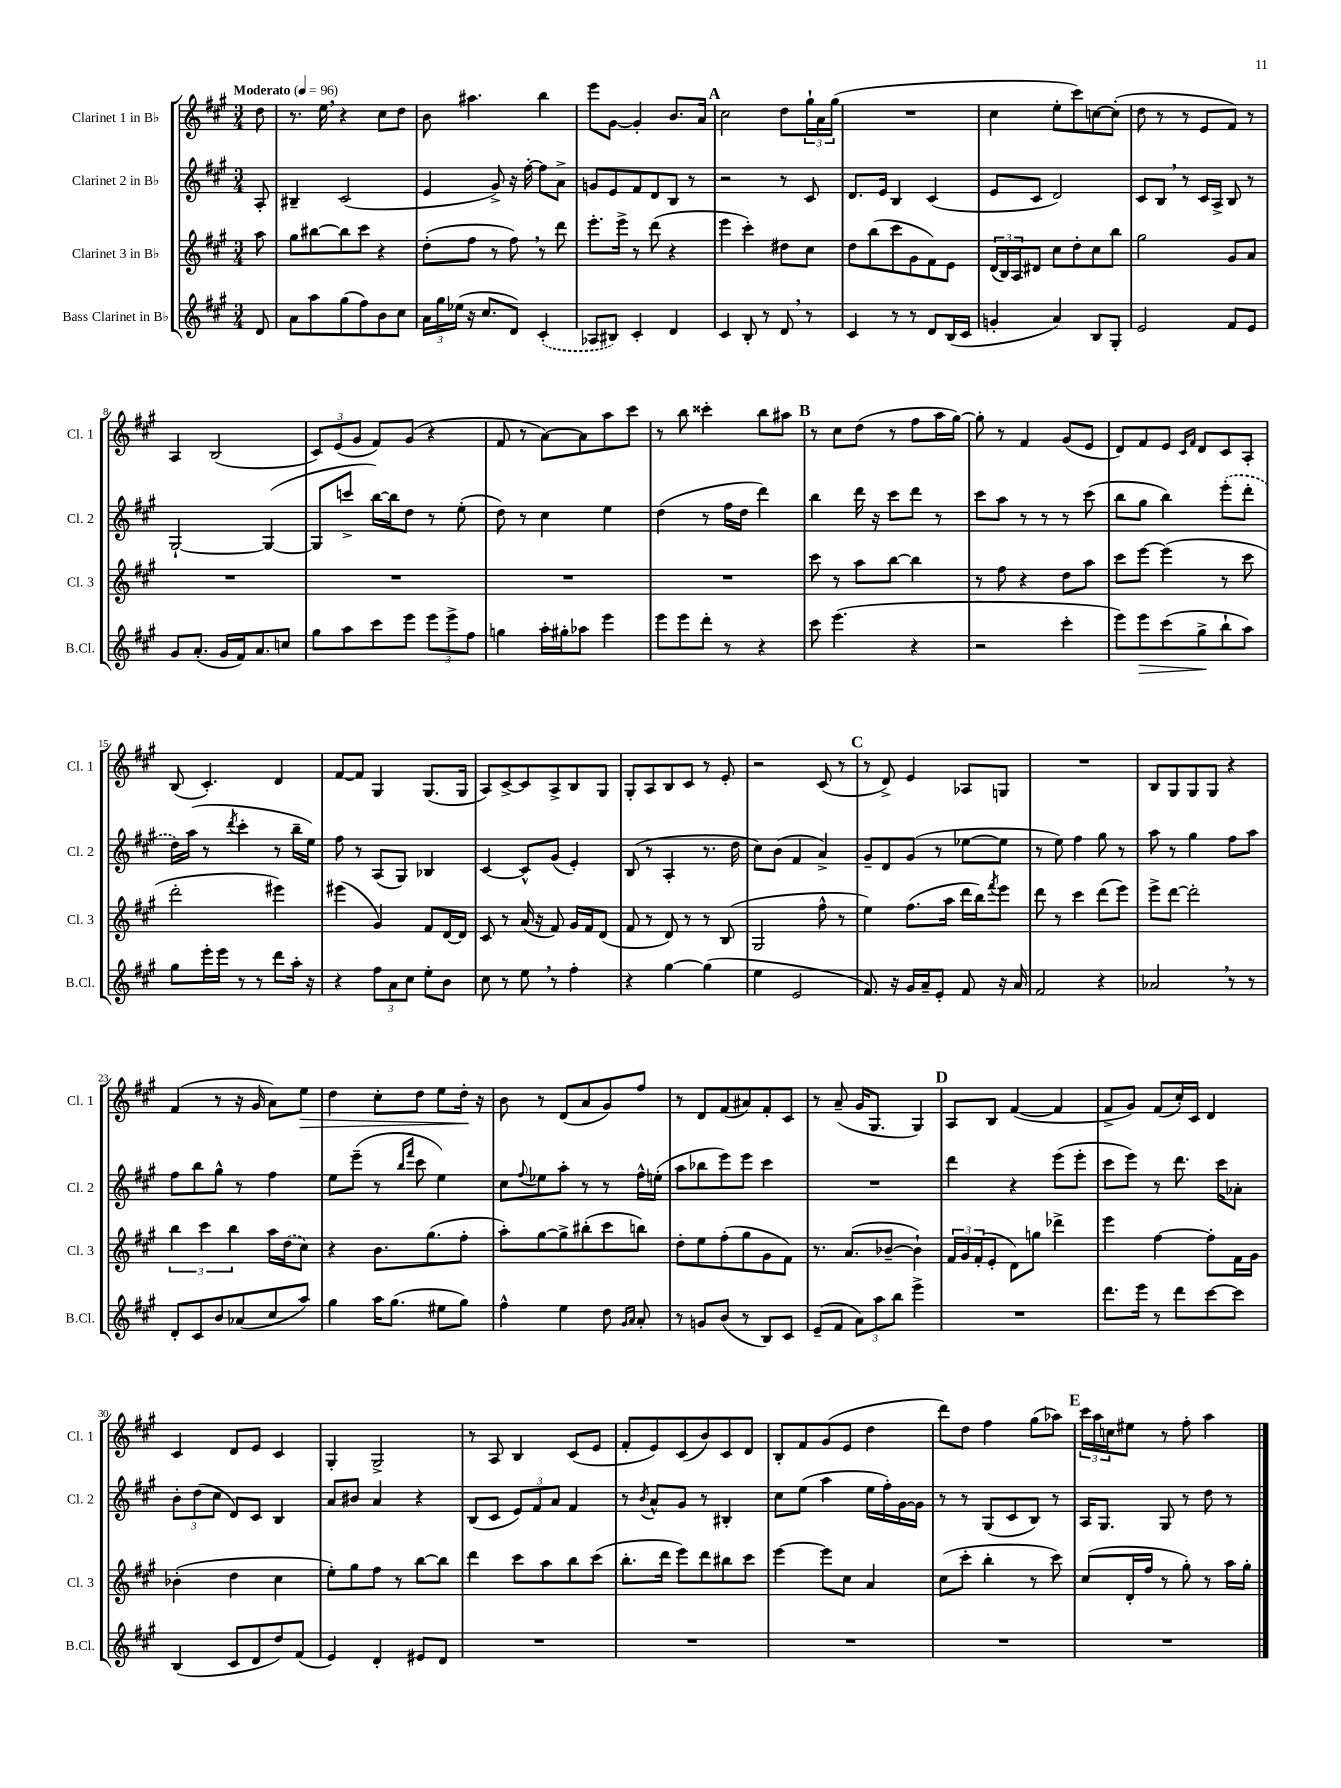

**kern	**kern	**kern	**kern
*staff4	*staff3	*staff2	*staff1
*clefG2	*clefG2	*clefG2	*clefG2
*k[f#c#g#]	*k[f#c#g#]	*k[f#c#g#]	*k[f#c#g#]
*M3/4	*M3/4	*M3/4	*M3/4
*MM96	*MM96	*MM96	*MM96
8d	8aa	8A'	8dd
=	=	=	=
8a	8gg#	4B#~	8.r
8aa	[8bb#	.	.
.	.	.	16ee
(8gg#	8bb#]	(2c#	4r
8ff#)	8ccc#	.	.
8b	4r	.	8cc#
8cc#	.	.	8dd
=	=	=	=
24a	(8dd'	4e	8b
24gg#	.	.	.
(24ee-	.	.	.
16r	8ff#	.	4.aa#
8.cc#	.	.	.
.	8r	8g#^)	.
8d)	8ff#)	16r	.
.	.	[16ff#'	.
(4c#'	8r	8ff#]	4bb
.	8ddd	8a^	.
=	=	=	=
8A-	8.eee'	8g	8eee
8B#)	.	8e	[8g#
.	16eee^	.	.
4c#'	8r	8f#	4g#']
.	(8ddd	8d	.
4d	4r	8B	8.b
.	.	8r	.
.	.	.	16a
=	=	=	=
4c#	4eee	2r	2cc#
8B'	4ccc#')	.	.
8r	.	.	.
8d	8dd#	8r	8dd
8r	8cc#	8c#	24gg#`
.	.	.	24a
.	.	.	(24gg#
=	=	=	=
4c#	8dd	8.d	2.r
.	(8bb	.	.
.	.	16e	.
8r	8ccc#	4B	.
8r	8g#	.	.
8d	8f#)	(4c#	.
(16B	8e	.	.
16c#	.	.	.
=	=	=	=
4g'	(24d	8e	4cc#
.	24B)	.	.
.	24A	.	.
.	8d#	8c#	.
4a)	8cc#	2d)	8ee'
.	8dd'	.	8ccc#)
8B	8cc#	.	[8cc
8G#'	8bb	.	(8cc']
=	=	=	=
2e	2gg#	8c#	8dd
.	.	8B	8r
.	.	8r	8r
.	.	16c#	8e
.	.	16A^	.
8f#	8g#	8B	8f#)
8e	8a	8r	8r
=	=	=	=
8g#	2.r	[2G#`	4A
(8.a'	.	.	.
.	.	.	(2B
16g#	.	.	.
16f#)	.	.	.
8.a	.	.	.
.	.	(4G#_	.
8cc	.	.	.
=	=	=	=
8gg#	2.r	8G#]	12c#)
.	.	.	(12e
8aa	.	8ccc^	.
.	.	.	12g#
8ccc#	.	[16bb)	8f#)
.	.	16bb]	.
8eee	.	8dd	(8g#
12eee	.	8r	4r
12eee^	.	.	.
.	.	(8ee'	.
12ff#	.	.	.
=	=	=	=
4gg	2.r	8dd)	8f#
.	.	8r	8r
16aa'	.	4cc#	[8a)
16gg#'	.	.	.
8aa-	.	.	8a]
4eee	.	4ee	8aa
.	.	.	8ccc#
=	=	=	=
8eee	2.r	(4dd	8r
8eee	.	.	8bb
8ddd'	.	8r	4ccc##'
8r	.	16ff#	.
.	.	16dd	.
4r	.	4ddd)	8bb
.	.	.	8aa#
=	=	=	=
8ccc#	8ccc#	4bb	8r
(4.eee	8r	.	8cc#
.	8aa	16ddd	(8dd
.	.	16r	.
.	[8bb	8ccc#	8r
4r	4bb]	8ddd	8ff#
.	.	8r	16aa
.	.	.	[16gg#)
=	=	=	=
2r	8r	8ccc#	8gg#']
.	8ff#	8aa	8r
.	4r	8r	4f#
.	.	8r	.
4ccc#'	8dd	8r	(8g#
.	8aa	(8ccc#	8e
=	=	=	=
8eee)	8ccc#	8bb	8d)
8eee	[8eee	8gg#	8f#
(8ccc#	(4eee]	4bb)	8e
.	.	.	16qqc#
.	.	.	16qqf#
8gg#^	.	.	8d
8bb`	8r	(8eee'	8c#
8aa)	8ccc#	8ddd'	8A'
=	=	=	=
8gg#	2ddd'	16dd)	(8B
.	.	(16aa	.
16eee'	.	8r	4.c#')
16eee	.	.	.
.	.	8qddd	.
8r	.	4ccc#'	.
8r	.	.	.
8ddd	4eee#)	8r	4d
16aa'	.	16bb~	.
16r	.	16ee)	.
=	=	=	=
4r	(4eee#	8ff#	[8f#
.	.	8r	8f#]
12ff#	4g#)	(8A	4G#
12a	.	.	.
.	.	8G#)	.
12cc#	.	.	.
8ee'	8f#	4B-	(8.G#
8b	[16d	.	.
.	16d]	.	16G#
=	=	=	=
8cc#	8c#	[4c#	8A)
8r	8r	.	[8c#^
8ee	(16a	8c#^^]	8c#]
.	16r	.	.
8r	8f#)	(8g#	8A^
4ff#'	16g#	4e')	8B
.	16f#	.	.
.	(8d	.	8G#
=	=	=	=
4r	8f#	(8B	8G#'
.	8r	8r	8A
[4gg#	8d)	4A'	8B
.	8r	.	8c#
(4gg#]	8r	8.r	8r
.	(8B	.	8e'
.	.	16dd	.
=	=	=	=
4ee	2G#	8cc#)	2r
.	.	(8b	.
2e	.	4f#	.
.	8ff#^^	4a^)	(8c#
.	8r	.	8r
=	=	=	=
8.f#)	4ee)	8g#~	8r
.	.	8d	8d^)
16r	.	.	.
16g#	(8.ff#	(8g#	4e
16a~	.	.	.
8e'	.	8r	.
.	16aa	.	.
8f#	16ddd	[8ee-	8A-
.	16bb)	.	.
.	8qfff#	.	.
16r	8eee	8ee-]	8G
16a	.	.	.
=	=	=	=
2f#	8ddd	8r	2.r
.	8r	8ee)	.
.	4ccc#	4ff#	.
4r	(8ddd	8gg#	.
.	8eee)	8r	.
=	=	=	=
2a-	8eee^	8aa	8B
.	[8ddd	8r	8G#
.	2ddd']	4gg#	8G#
.	.	.	8G#
8r	.	8ff#	4r
8r	.	8aa	.
=	=	=	=
8d'	6bb	8ff#	(4f#
8c#	.	8bb	.
.	6ccc#	.	.
8b	.	8gg#^^	8r
.	6bb	.	.
(8a-	.	8r	16r
.	.	.	16g#
8cc#	16aa	4ff#	8a)
.	(16dd	.	.
8aa)	8cc#)	.	8ee
=	=	=	=
4gg#	4r	8ee	4dd
.	.	(8eee~	.
16aa	8.b	8r	8cc#'
(8.gg#	.	.	.
.	.	16qqbb	.
.	.	16qqfff#	.
.	.	8ccc#	8dd
.	(8.gg#	.	.
8ee#	.	4ee)	8ee
8gg#)	8ff#'	.	16dd'
.	.	.	16r
=	=	=	=
4ff#^^	8aa')	8cc#	8b
.	.	8qqff#	.
.	[8gg#	8ee-	8r
4ee	8gg#^]	8aa'	(8d
.	(8bb#'	8r	8a
8dd	8ccc#	8r	8g#)
16qqg#	.	.	.
16qqa	.	.	.
8a'	8bb)	16ff#^^	8ff#
.	.	(16ee'	.
=	=	=	=
8r	8dd'	8aa	8r
8g	8ee	8bb-	8d
(8b	(8ff#'	8eee)	(8f#
8r	8gg#	8eee	8a#)
8B)	8g#	4ccc#	8f#'
8c#	8f#)	.	8c#
=	=	=	=
(8e~	8.r	2.r	8r
8f#	.	.	(8a~
.	(8.a	.	.
12a)	.	.	16g#
.	.	.	8.G#
12aa	.	.	.
.	[8b-~	.	.
12bb	.	.	.
4eee^	4b-`])	.	4G#)
=	=	=	=
2.r	24f#	4ddd	8A
.	24g#	.	.
.	(24f#'	.	.
.	8e'	.	8B
.	8d)	4r	([4f#
.	8gg	.	.
.	4ddd-^	(8eee	4f#]
.	.	8eee'	.
=	=	=	=
8.ddd	4eee	8ccc#	8f#^
.	.	8eee)	8g#)
16eee	.	.	.
8r	[4ff#	8r	(8f#
8ddd	.	8.ddd	16cc#')
.	.	.	16c#
[8ccc#	8ff#']	.	4d
.	.	16ccc#	.
8ccc#]	16f#	8a-'	.
.	16g#	.	.
=	=	=	=
(4B	(4b-'	12b'	4c#
.	.	(12dd	.
.	.	12cc#	.
8c#	4dd	8d)	8d
8d	.	8c#	8e
8dd)	4cc#	4B	4c#
(8f#	.	.	.
=	=	=	=
4e)	8ee')	8a	4G#'
.	8gg#	8b#	.
4d'	8ff#	4a	2G#^
.	8r	.	.
8e#	[8bb	4r	.
8d	8bb]	.	.
=	=	=	=
2.r	4ddd	(8B	8r
.	.	8c#	8A
.	8ccc#	12e)	4B
.	.	12f#	.
.	8aa	.	.
.	.	12a	.
.	8bb	4f#	(8c#
.	(8ccc#	.	8e
=	=	=	=
2.r	8.bb'	8r	8f#'
.	.	8qb	.
.	.	8a^^	8e)
.	16ddd	.	.
.	8eee)	8g#	(8c#
.	8ddd	8r	8b)
.	8bb#	4B#'	8c#
.	8ccc#	.	8d
=	=	=	=
2.r	[4eee	8cc#	8B'
.	.	(8ee	8f#
.	8eee]	4aa	(8g#
.	8cc#	.	8e
.	4a	16ee	4dd
.	.	16ff#')	.
.	.	[16g#	.
.	.	16g#]	.
=	=	=	=
2.r	(8cc#	8r	8ddd)
.	8ccc#'	8r	8dd
.	4bb'	(8G#	4ff#
.	.	8c#	.
.	8r	8B)	(8gg#
.	8ccc#)	8r	8aa-)
=	=	=	=
2.r	(8cc#	16A	24ccc#
.	.	.	24aa
.	.	8.G#	.
.	.	.	24cc
.	16d'	.	8ee#
.	16ff#	.	.
.	8r	8G#	8r
.	8gg#')	8r	8ff#'
.	8r	8dd	4aa
.	16aa	8r	.
.	16gg#'	.	.
==	==	==	==
*-	*-	*-	*-
